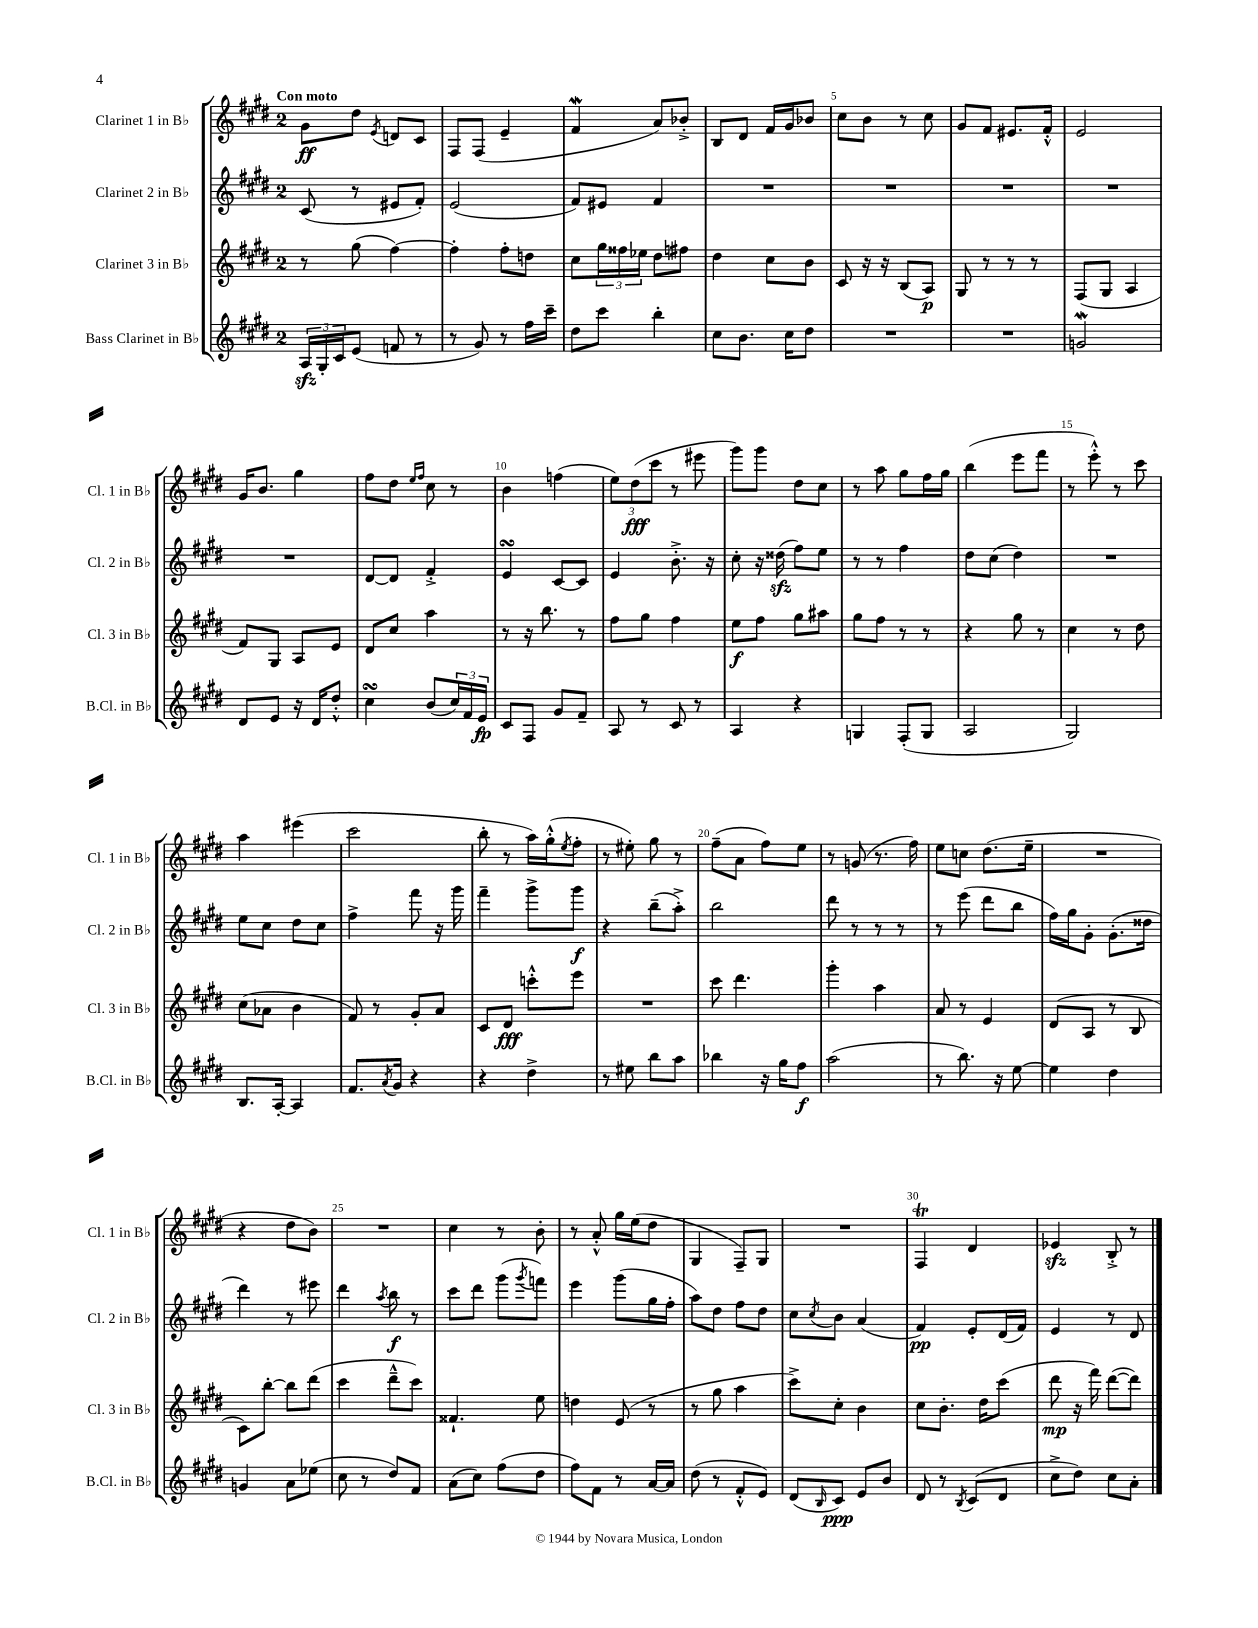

**kern	**kern	**kern	**kern
*staff4	*staff3	*staff2	*staff1
*clefG2	*clefG2	*clefG2	*clefG2
*k[f#c#g#d#]	*k[f#c#g#d#]	*k[f#c#g#d#]	*k[f#c#g#d#]
*M2/4	*M2/4	*M2/4	*M2/4
24A/LL	8r	(8c#/	8g#\L
24G#'/	.	.	.
24c#/J	.	.	.
(8e/J	(8gg#\	8r	8dd#\J
.	.	.	8qe/
8f/	[4ff#\)	8e#/L	8d/L
8r	.	8f#'/J)	8c#/J
=	=	=	=
8r	4ff#'\]	(2e/	8F#/L
8g#/)	.	.	(8F#/J
8r	8ff#'\L	.	4e~/
16ff#\LL	8dd\J	.	.
16ccc#~\JJ	.	.	.
=	=	=	=
8dd#\L	8cc#\L	8f#/L)	4f#/
8ccc#\J	24gg#\L	8e#/J	.
.	24ff##\	.	.
.	24ee-\JJ	.	.
4bb'\	8dd#\L	4f#/	8a/L)
.	8ff#\J	.	8b-'^/J
=	=	=	=
8cc#\L	4dd#\	2r	8B/L
8.b\J	.	.	8d#/J
.	8cc#\L	.	16f#/LL
16cc#\LK	.	.	16g#/J
8dd#\J	8b\J	.	8b-/J
=	=	=	=
2r	8c#/	2r	8cc#\L
.	16r	.	8b\J
.	16r	.	.
.	(8B/L	.	8r
.	8A/J)	.	8cc#\
=	=	=	=
2r	8G#/	2r	8g#/L
.	8r	.	8f#/J
.	8r	.	8.e#/L
.	8r	.	.
.	.	.	16f#'^^/Jk
=	=	=	=
2g/	(8F#/L	2r	2e/
.	8G#/J	.	.
.	4A/	.	.
=	=	=	=
8d#/L	8f#/L)	2r	16g#/LK
.	.	.	8.b/J
8e/J	8G#/J	.	.
16r	8A/L	.	4gg#\
16d#/LK	.	.	.
8dd#'^^/J	8e/J	.	.
=	=	=	=
4cc#\	8d#/L	[8d#/L	8ff#\L
.	8cc#/J	8d#/]J	8dd#\J
.	.	.	16qqee/LL
.	.	.	16qqff#/JJ
(8b/L	4aa\	4f#'^/	8cc#\
24cc#/L)	.	.	8r
24f#/	.	.	.
24e/JJ	.	.	.
=	=	=	=
8c#/L	8r	4e/	4b\
8F#/J	16r	.	.
.	8.bb\	.	.
8g#/L	.	[8c#/L	(4ff\
8f#~/J	8r	8c#/]J	.
=	=	=	=
8A/	8ff#\L	4e/	12ee\L)
.	.	.	(12dd#\
8r	8gg#\J	.	.
.	.	.	12ccc#\J
8c#/	4ff#\	8.b'^\	8r
8r	.	.	8eee#\
.	.	16r	.
=	=	=	=
4A/	8ee\L	8cc#'\	8ggg#\L)
.	8ff#\J	16r	8ggg#\J
.	.	(16dd##\	.
4r	8gg#\L	8ff#\L)	8dd#\L
.	8aa#\J	8ee\J	8cc#\J
=	=	=	=
4G/	8gg#\L	8r	8r
.	8ff#\J	8r	8aa\
(8F#'/L	8r	4ff#\	8gg#\L
8G/J	8r	.	16ff#\L
.	.	.	16gg#\JJ
=	=	=	=
2A/	4r	8dd#\L	(4bb\
.	.	(8cc#\J	.
.	8gg#\	4dd#\)	8eee\L
.	8r	.	8fff#\J
=	=	=	=
2G#/)	4cc#\	2r	8r
.	.	.	8eee'^^\)
.	8r	.	8r
.	8dd#\	.	8ccc#\
=	=	=	=
8.B/L	(8cc#\L	8ee\L	4aa\
.	8a-\J	8cc#\J	.
[16A'/Jk	.	.	.
4A/]	4b\	8dd#\L	(4eee#\
.	.	8cc#\J	.
=	=	=	=
8.f#/L	8f#/)	4ff#^\	2ccc#\
.	8r	.	.
8qa/	.	.	.
16g#/Jk	.	.	.
4r	8g#'/L	8fff#\	.
.	8a/J	16r	.
.	.	16ggg#\	.
=	=	=	=
4r	8c#/L	4fff#~\	8bb'\
.	8d#/J	.	8r
4dd#^\	8ccc'^^\L	8ggg#^\L	16aa\LL)
.	.	.	(16gg#'^^\J
.	.	.	8qee/
.	8eee\J	8ggg#\J	8ff#'\J
=	=	=	=
8r	2r	4r	8r
8ee#\	.	.	8ee#'\)
8bb\L	.	(8bb~\L	8gg#\
8aa\J	.	8aa'^\J)	8r
=	=	=	=
4bb-\	8ccc#\	2bb\	(8ff#~\L
.	4.ddd#\	.	8a\J
16r	.	.	8ff#\L)
16gg#\LK	.	.	.
8ff#\J	.	.	8ee\J
=	=	=	=
(2aa\	4ggg#'\	8ddd#\	8r
.	.	8r	(8g/
.	4aa\	8r	8.r
.	.	8r	.
.	.	.	16ff#\)
=	=	=	=
8r	8a/	8r	8ee\L
8.bb\)	8r	(8eee\	8cc\J
.	4e/	8ddd#\L	(8.dd#\L
16r	.	.	.
[8ee\	.	8bb\J	.
.	.	.	16ee~\Jk
=	=	=	=
4ee\]	(8d#/L	16ff#\LL)	2r
.	.	16gg#\J	.
.	8A/J	8g#'\J	.
4dd#\	8r	(8.g#'\L	.
.	8B/	.	.
.	.	16dd##\Jk	.
=	=	=	=
4g/	8c#\L)	4ddd#\)	4r
.	[8bb'\J	.	.
8a\L	8bb\]L	8r	8dd#\L
(8ee-\J	(8ddd#\J	8eee#\	8b\J)
=	=	=	=
8cc#\	4ccc#\	4ddd#\	2r
8r	.	.	.
.	.	8qaa/	.
8dd#/L)	8ddd#~^^\L	8bb\	.
8f#/J	8ccc#\J)	8r	.
=	=	=	=
(8a\L	4.f##`/	8ccc#\L	4cc#\
8cc#\J)	.	8ddd#\J	.
(8ff#\L	.	(8ggg#\L	8r
.	.	8qggg#/	.
8dd#\J	8ee\	8fff\J)	8b'\
=	=	=	=
8ff#\L)	4dd\	4eee\	8r
8f#\J	.	.	8a'^^/
8r	(8e/	(8ggg#\L	16gg#\LL
.	.	.	(16ee\J
[16a/LL	8r	16gg#\L	8dd#\J
16a/]JJ	.	16ff#'\JJ	.
=	=	=	=
(8dd#\	8r	8aa\L)	4G#/
8r	8gg#\	8dd#\J	.
8f#'^^/L	4aa\	8ff#\L	8F#~/L)
8e/J)	.	8dd#\J	8G#/J
=	=	=	=
(8d#/L	8ccc#^\L)	8cc#\L	2r
16qqB/	.	8qcc#/	.
8c#/J)	8cc#'\J	8b\J	.
8e/L	4b\	(4a/	.
8b/J	.	.	.
=	=	=	=
8d#/	8cc#\L	4f#/)	4F#/
8r	8.b'\J	.	.
8qB/	.	.	.
(8c#/L	.	8e'/L	4d#/
.	16dd#\LK	.	.
8d#/J	(8ccc#\J	(16d#/L	.
.	.	16f#/JJ)	.
=	=	=	=
8cc#^\L	8ddd#\	4e/	4e-/
8dd#\J)	16r	.	.
.	16fff#\)	.	.
8cc#\L	([8ddd#\L	8r	8B'^/
8a'\J	8ddd#\]J)	8d#/	8r
==	==	==	==
*-	*-	*-	*-
